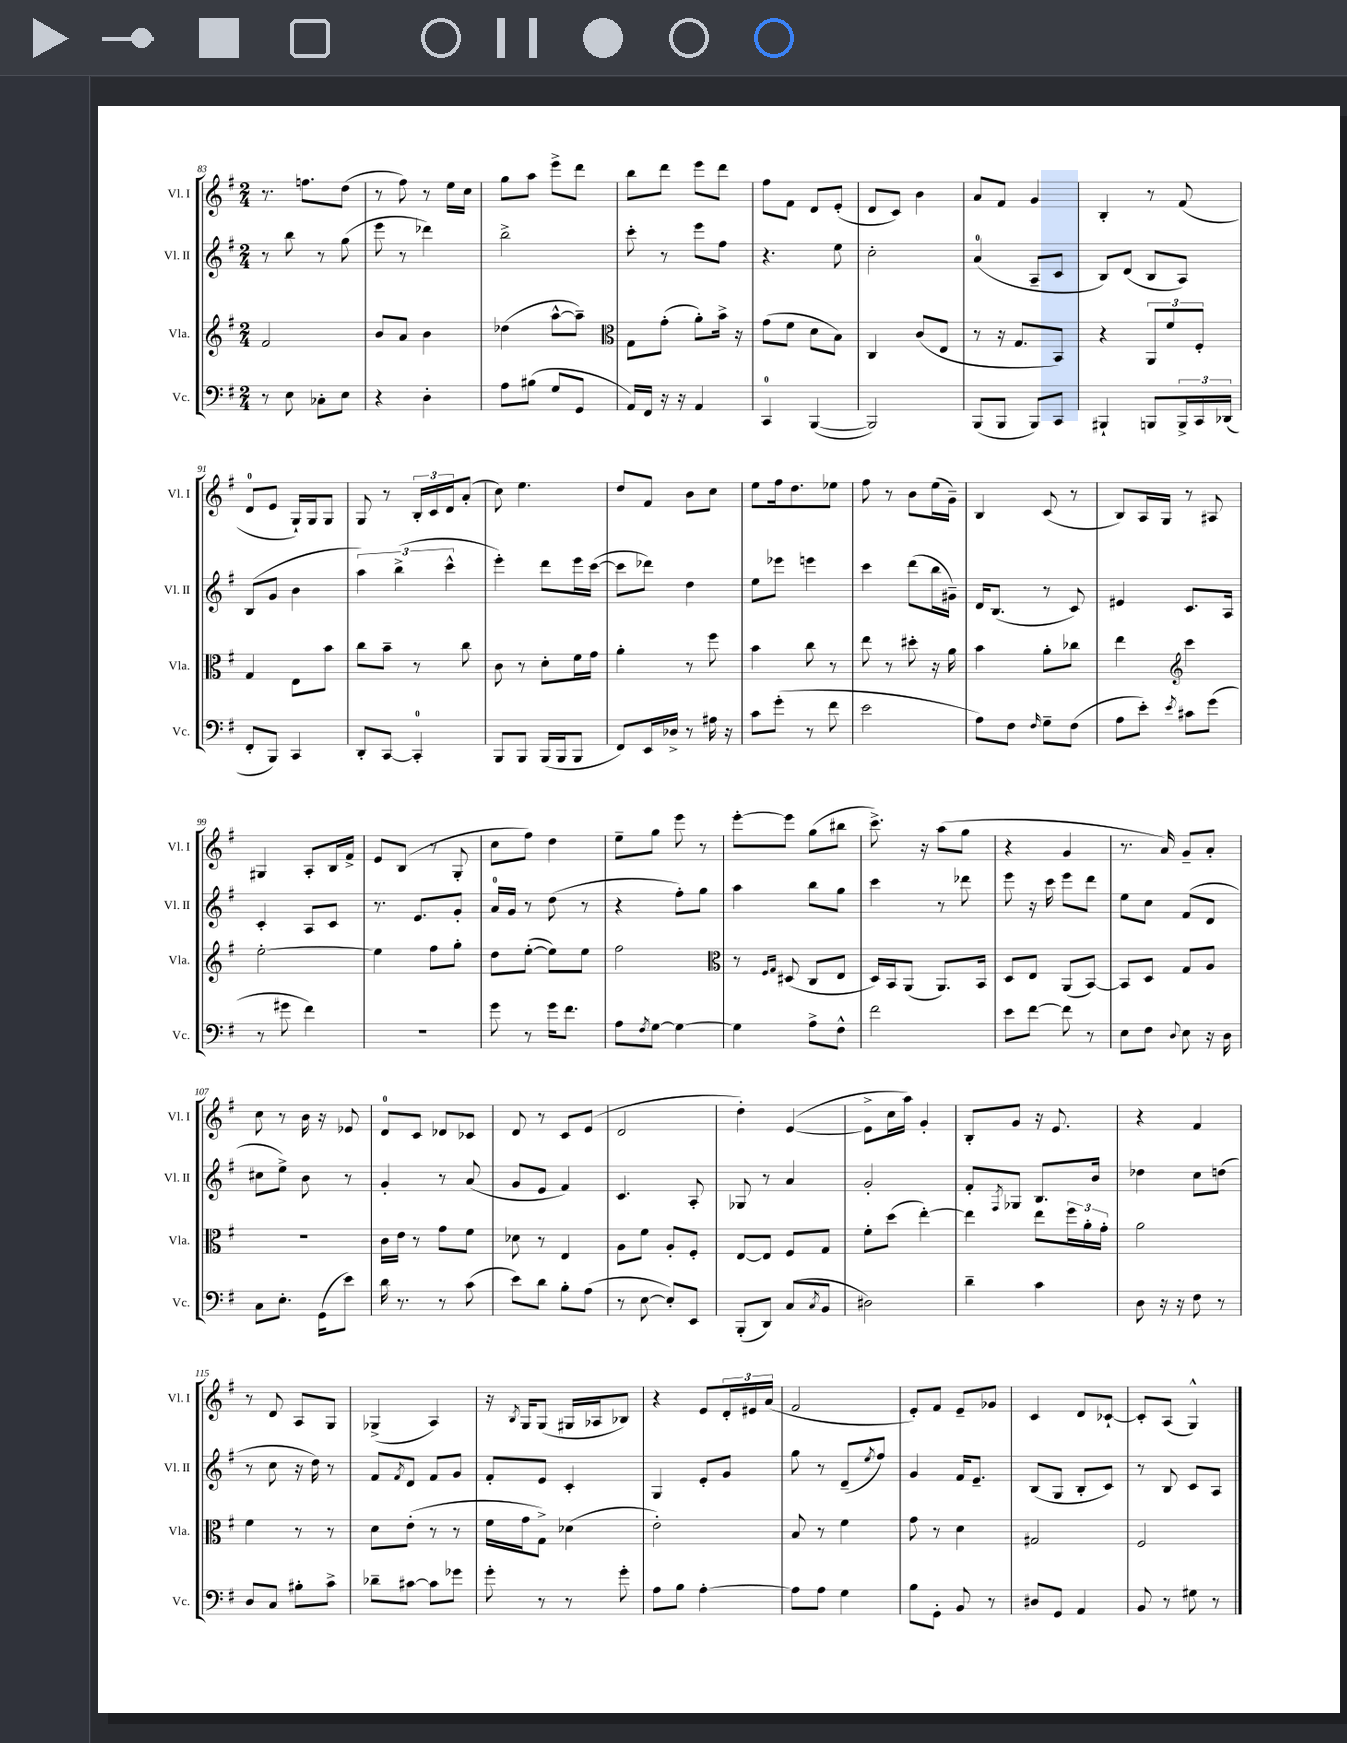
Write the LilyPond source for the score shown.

<<
\new StaffGroup <<
\new Staff = "s0" \with { instrumentName = "Vl. I" shortInstrumentName = "Vl. I" } {
    \clef treble \key g \major \numericTimeSignature \time 2/4
    r8. f''8. d''8( |
    r8 fis''8) r8 e''16 c''16 |
    g''8 a''8 e'''8-> d'''8 |
    b''8 d'''8 e'''8 d'''8 |
    fis''8 fis'8 d'8 e'8-.( |
    d'8 c'8) b'4 |
    a'8 fis'8 g'4 |
    b4-. r8 fis'8( |
    d'8-0 e'8 g16-!) g16 g8 |
    g8 r8 \tuplet 3/2 { b16-. c'16 d'16 } a'8-.( |
    c''8) e''4. |
    d''8 fis'8 b'8 c''8 |
    e''8 fis''16 d''8. ees''8 |
    fis''8 r8 b'8 e''16( g'16--) |
    b4 c'8( r8 |
    b8) a16 g16 r8 ais8 |
    gis4 a8-. b16 fis'16-> |
    e'8 b8( r8 g8-. |
    c''8 fis''8) d''4 |
    e''8-- g''8 e'''8 r8 |
    e'''8~-. e'''8 g''8( bis''8 |
    c'''8.->) r16 a''8( g''8 |
    r4 g'4 |
    r8. a'16) g'8-- a'8-. |
    c''8 r8 b'16 r16 ees'8 |
    d'8-0 c'8 des'8 ces'8 |
    d'8 r8 c'8 e'8( |
    d'2 |
    d''4-.) e'4~( |
    e'8-> c''16 a''16) g'4-. |
    b8-. g'8 r16 e'8. |
    r4 fis'4 |
    r8 d'8 a8 g8 |
    ges4->( a4) |
    r16 \acciaccatura { b8 } g16 g8( gis16 aes16 bes8) |
    r4 e'8 \tuplet 3/2 { d'16-. eis'16 a'16( } |
    fis'2 |
    e'8-.) fis'8 e'8-- ges'8 |
    c'4 d'8 ces'8~-! |
    ces'8-. a8( g4-^) \bar "|." |
}
\new Staff = "s1" \with { instrumentName = "Vl. II" shortInstrumentName = "Vl. II" } {
    \clef treble \key g \major \numericTimeSignature \time 2/4
    r8 b''8 r8 g''8( |
    e'''8 r8 des'''4) |
    b''2-> |
    c'''8-. r8 e'''8 fis''8 |
    r4. e''8 |
    c''2-. |
    a'4-0( a8-- c'8 |
    b8) d'8( b8 a8) |
    b8( g'8 b'4 |
    \tuplet 3/2 { a''4) b''4->( c'''4-^ } |
    e'''4-.) d'''8 e'''16 c'''16~( |
    c'''8 des'''8) d''4 |
    e''8 ees'''8 e'''4 |
    c'''4 d'''8( b''16 gis'16--) |
    d'16 b8.( r8 c'8) |
    eis'4 c'8. a16 |
    c'4-. a8 c'8 |
    r8. e'8. g'8-. |
    a'16-0 g'16 r8 d''8( r8 |
    r4 fis''8-.) g''8 |
    a''4 b''8 g''8 |
    c'''4 r8 des'''8 |
    e'''8 r16 c'''16 e'''8 d'''8 |
    e''8 c''8 fis'8( d'8 |
    cis''8 e''8->) b'8 r8 |
    g'4-. r8 a'8( |
    g'8 e'8 fis'4) |
    c'4. a8-. |
    ges8 r8 a'4 |
    g'2-. |
    fis'8-. \acciaccatura { fis8 } ges8 b8. b'16 |
    des''4 c''8 d''8( |
    r8 c''8 r16 d''16) r8 |
    fis'8 \acciaccatura { fis'8 } d'8 fis'8 g'8 |
    fis'8-. e'8 c'4-. |
    g4 e'8-. g'8 |
    g''8 r8 d'8--( \acciaccatura { e''8 } fis''8) |
    g'4 fis'16 e'8.-- |
    b8( g8 b8-. c'8) |
    r8 b8 c'8 a8 \bar "|." |
}
\new Staff = "s2" \with { instrumentName = "Vla." shortInstrumentName = "Vla." } {
    \clef treble \key g \major \numericTimeSignature \time 2/4
    fis'2 |
    b'8 a'8 b'4 |
    des''4( a''8~-^ a''8--) |
    \clef alto g8 g'8-.( a'8-.) b'16-> r16 |
    g'8( fis'8 d'8 b8) |
    c4 c'8( e8 |
    r8 r16 g8. b,8) |
    r4 \tuplet 3/2 { a,8 fis'8 fis8-. } |
    g4 e8 b'8 |
    c''8 b'8-- r8 c''8 |
    c'8 r8 d'8-. fis'16 g'16 |
    a'4-. r8 fis''8 |
    b'4 c''8 r8 |
    e''8 r8 dis''8-. r16 a'16 |
    b'4 a'8-. ces''8 |
    e''4 \clef treble c'''4 |
    e''2~-. |
    e''4 fis''8 g''8-. |
    d''8 e''8~-.( e''8) e''8 |
    fis''2 |
    \clef alto r8 \grace { fis16 g16 } dis8( c8 e8 |
    d16) b,16 a,8( a,8.) b,16 |
    d8 e8 a,8( b,8~) |
    b,8 d8 g8 a8 |
    R2 |
    c'16 e'16 r8 g'8 fis'8 |
    des'8 r8 e4 |
    a8 fis'8 a8-. fis8-. |
    e8~ e8 fis8 g8 |
    fis'8-. d''8( e''4~-.) |
    e''4 e''8 \tuplet 3/2 { fis''16 a'16-. g'16-. } |
    a'2 |
    fis'4 r8 r8 |
    d'8 e'8-.( r8 r8 |
    fis'16 g'16 g8->) des'4( |
    e'2-.) |
    b8 r8 fis'4 |
    g'8 r8 d'4 |
    gis2 |
    fis2 \bar "|." |
}
\new Staff = "s3" \with { instrumentName = "Vc." shortInstrumentName = "Vc." } {
    \clef bass \key g \major \numericTimeSignature \time 2/4
    r8 e8 ces8-. e8 |
    r4 d4-. |
    a8 bis8( g8 g,8 |
    a,16) fis,16 r16 r16 a,4 |
    c,4-0 b,,4~( |
    b,,2) |
    b,,8( b,,8 b,,8) c,8 |
    bis,,4-! b,,8 \tuplet 3/2 { b,,16-> c,16 des,16( } |
    fis,8-. b,,8) c,4 |
    d,8-. c,8~ c,4-0-. |
    b,,8 b,,8 b,,16( b,,16 b,,8 |
    fis,8) e,16 des16-> r8 ais16 r16 |
    c'8 g'8-.( r8 fis'8 |
    e'2 |
    a8) fis8 \grace { fis16 } g8-- fis8( |
    a8 e'8-.) \acciaccatura { e'8 } cis'8 g'8( |
    r8 gis'8 fis'4) |
    R2 |
    g'8 r8 g'16 fis'8. |
    a8 \acciaccatura { fis8 } g8~ g4~ |
    g4 a8-> fis8-^ |
    fis'2 |
    e'8 fis'8~ fis'8 r8 |
    e8 fis8 \appoggiatura { d8 } e8 r16 d16 |
    c8 e8.-. g,16( e'8) |
    d'16 r8. r8 c'8( |
    e'8) d'8 b8-. a8( |
    r8 e8~ e8-.) e,8 |
    b,,8-.( d,8) c8( \acciaccatura { c8 } b,8 |
    dis2) |
    d'4-- c'4 |
    d8 r16 r16 fis8 r8 |
    d8 c8 bis8-. c'8-> |
    des'8-- cis'8~ cis'8 ges'8 |
    g'8-. r8 r8 g'8-. |
    a8 b8 a4~-. |
    a8 a8 g4 |
    b8 g,8-. b,8 r8 |
    dis8 g,8 a,4 |
    b,8 r8 gis8 r8 \bar "|." |
}
>>
>>
\layout { \context { \Score currentBarNumber = #83 } }
